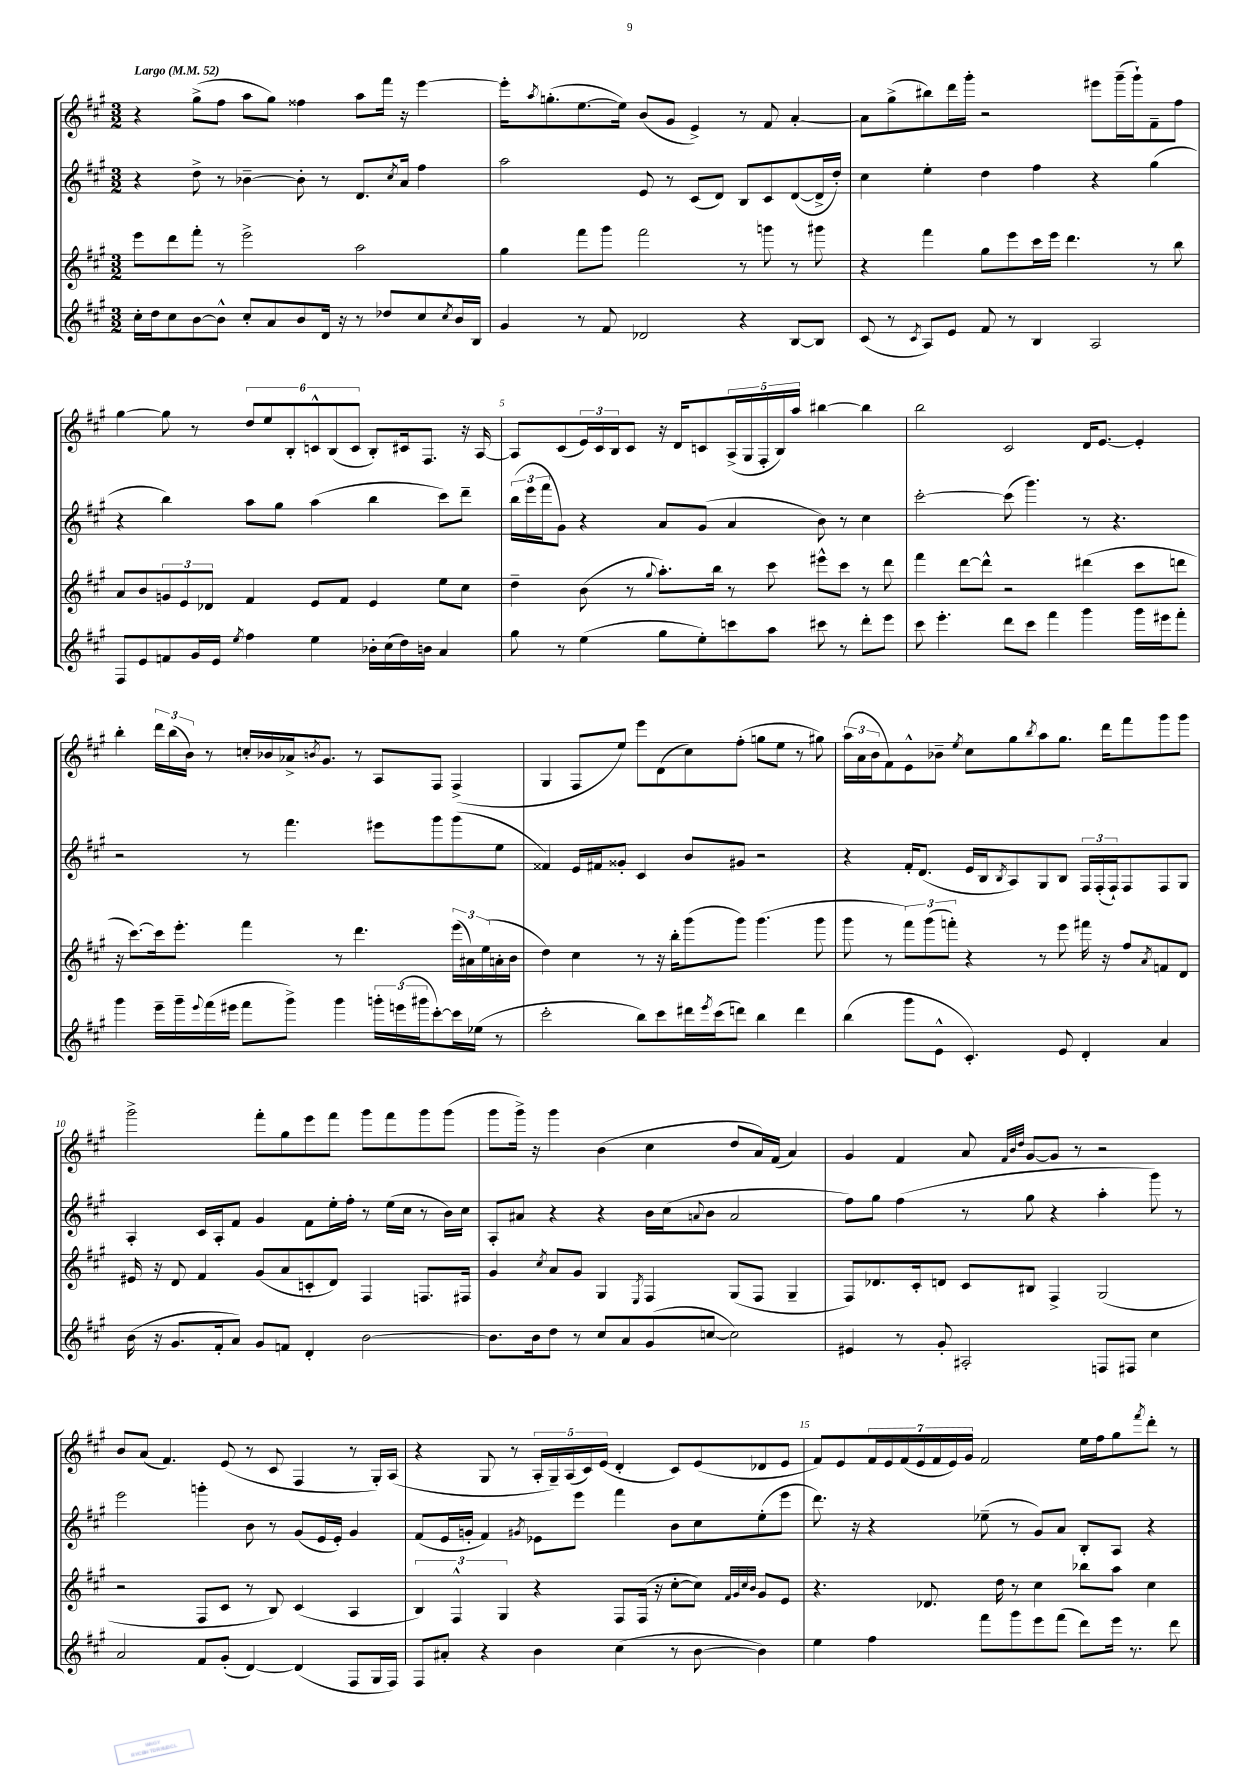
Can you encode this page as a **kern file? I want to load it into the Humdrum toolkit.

**kern	**kern	**kern	**kern
*staff4	*staff3	*staff2	*staff1
*clefG2	*clefG2	*clefG2	*clefG2
*k[f#c#g#]	*k[f#c#g#]	*k[f#c#g#]	*k[f#c#g#]
*M3/2	*M3/2	*M3/2	*M3/2
*MM52	*MM52	*MM52	*MM52
16cc#'\LL	8eee\L	4r	4r
16dd\J	.	.	.
8cc#\	8ddd\	.	.
[8b\	8fff#'\J	8dd^\	(8gg#^\L
8b^^\]J	8r	8r	8ff#\J
8cc#'/L	2eee^\	[4b-~\	8aa\L
8a/	.	.	8gg#\J)
8b/	.	8b-'\]	4ff##\
16d/Jk	.	8r	.
16r	.	.	.
8r	2aa\	8.d/L	8aa\L
8dd-/L	.	.	16fff#\Jk
.	.	8qcc#/	.
.	.	16a/Jk	16r
8cc#/	.	4ff#\	[4eee\
8qcc#/	.	.	.
16b/L	.	.	.
16B/JJ	.	.	.
=	=	=	=
4g#/	4gg#\	2aa\	16eee'\]LK
.	.	.	8qaa/
.	.	.	(8.gg'\
8r	8fff#\L	.	[8.ee\
8f#/	8ggg#\J	.	.
.	.	.	16ee\]Jk)
2d-/	2fff#\	8e/	(8b/L
.	.	8r	8g#/J
.	.	(8c#/L	4e^/)
.	.	8d/J)	.
4r	8r	8B/L	8r
.	8ggg\	8c#/	8f#/
[8B/L	8r	([8d/	[4a'/
8B/]J	8ggg#\	16d^/]L	.
.	.	16dd'/JJ)	.
=	=	=	=
(8c#/	4r	4cc#\	8a\]L
8r	.	.	(8gg#^\
8qc#/	.	.	.
8A/L)	4fff#\	4ee'\	8bb#\)
8e/J	.	.	16ddd\L
.	.	.	16ggg#'\JJ
8f#/	8gg#\L	4dd\	2r
8r	8eee\	.	.
4B/	16ccc#\L	4ff#\	.
.	16eee\JJ	.	.
.	4.ddd\	.	.
2A/	.	4r	8eee#\L
.	.	.	(16ggg#~\L
.	.	.	16ggg#`\J)
.	8r	(4gg#\	8f#~\
.	8bb\	.	8ff#\J
=	=	=	=
8F#/L	8a/L	4r	[4gg#\
8e/	8b/	.	.
8f/	12g/	4bb\)	8gg#\]
.	12e/	.	.
16g#/L	.	.	8r
.	12d-/J	.	.
16e/JJ	.	.	.
8qee/	.	.	.
4ff#\	4f#/	8aa\L	12dd/L
.	.	.	12ee/
.	.	8gg#\J	.
.	.	.	12B'/
4ee\	8e/L	(4aa\	12c^^/
.	.	.	(12B/
.	8f#/J	.	.
.	.	.	12c/J
16b-'\LL	4e/	4bb\	8B'/L)
(16cc#\	.	.	.
16dd\)	.	.	16c#/k
16b\JJ	.	.	8.F#/J
4a/	8ee\L	8ccc#\L)	.
.	8cc#\J	8ddd~\J	16r
.	.	.	[16A/
=	=	=	=
8gg#\	4dd~\	(24bb\LL	8A/]L
.	.	24eee\	.
.	.	24fff#\J	.
8r	.	8g#\J)	(8c#/
(4ee\	(8b\	4r	24e/L)
.	.	.	24c#/
.	.	.	24B/J
.	8r	.	8c#/J
.	8qqgg#/	.	.
8gg#\L	8.aa'\L)	8a/L	16r
.	.	.	16d/LK
8ee'\)	.	(8g#/J	8c/
.	16bb\Jk	.	.
8ccc\	8r	4a/	(20A^/L
.	.	.	20G#/
.	.	.	20F#'/
8aa\J	8ccc#\	.	.
.	.	.	20B/)
.	.	.	20aa/JJ
8ccc#\	8eee#^^\L	8b\)	[4bb#\
8r	8ccc#\J	8r	.
8ddd'\L	8r	4cc#\	4bb#\]
8eee\J	8ddd\	.	.
=	=	=	=
8ccc#\	4fff#\	[2ccc#'\	2bb\
4.eee'\	.	.	.
.	[8ddd\L	.	.
.	8ddd^^\]J	.	.
8ddd\L	2r	(8ccc#\]	2c#/
8ccc#\J	.	4.ggg#\)	.
4fff#\	.	.	.
4ggg#\	(4ddd#\	8r	16d/LK
.	.	.	[8.e/J
.	.	4.r	.
16ggg#\LL	8ccc#\L	.	4e'/]
16eee#\J	.	.	.
8fff#'\J	8ddd\J	.	.
=	=	=	=
4ggg#\	16r	2r	4bb'\
.	[8.ccc#\L)	.	.
16eee~\LL	16ccc#\]k	.	24ddd\LL
.	.	.	(24bb\
16ggg#~\	8.eee'\J	.	.
.	.	.	24b\JJ)
8qqeee/	.	.	.
(16fff#\	.	.	8r
16eee#\JJ	.	.	.
8fff#\L	4fff#\	8r	16cc'/LL
.	.	.	16b-/
8ggg#^\J)	.	4.fff#\	16a-^/J
.	.	.	8qb/
.	.	.	8.g#/J
4ggg#\	8r	.	.
.	4.ddd\	.	8r
24ggg'\LL	.	8eee#\L	8A/L
(24eee\	.	.	.
24ggg#\J	.	.	.
[8ccc#'\)	.	8ggg#\	8F#/J
16ccc#\]L	(24eee\LL	(8ggg#\	(4F#^/
.	24a#\)	.	.
(16ee-\JJ	.	.	.
.	(24ee\	.	.
8r	16a'\	8ee\J	.
.	16b\JJ	.	.
=	=	=	=
2ccc#'\	4dd\)	4f##/)	4G#/
.	4cc#\	16e/LL	8F#/L
.	.	16f#/J	.
.	.	8g##'/J	8ee/J)
8bb\L)	8r	4c#/	8eee\L
8ccc#\	16r	.	(8d\
.	16bb'\LK	.	.
16ddd#\L	(8ggg#\	8b/L	8cc#\)
8qeee/	.	.	.
(16ccc#\J	.	.	.
8ddd\J)	8ggg#\J)	8g#/J	(8ff#'\J
4bb\	(4.ggg#\	2r	8gg\L
.	.	.	8ee\J
4ddd\	.	.	8r
.	8ggg#\	.	8gg#\)
=	=	=	=
(4bb\	8ggg#\	4r	(24aa\LL
.	.	.	24a\
.	.	.	24b\J
.	8r	.	8f#\)
8ggg#\L	12fff#\L)	16f#'/LK	8e^^\
.	.	(8.d/J	.
.	(12ggg#\	.	.
8e^^\J	.	.	8b-~\J
.	12fff'\J)	.	.
.	.	.	8qee/
4.c#'/)	4r	16e/LL	8cc#\L
.	.	16B/J	.
.	.	8qB/	.
.	.	8A/)	8gg#\
.	.	.	8qbb/
.	8r	8G#/	8aa\
8e/	8eee\	8B/J	8.gg#\J
4d'/	16fff#\	24F#/LL	.
.	.	(24F#'/	.
.	16r	.	16ddd\LK
.	.	24F#`/J)	.
.	8ff#/L	8F#/	8fff#\
.	8qa/	.	.
4a/	8f/	8F#/	8ggg#\
.	8d/J	8G#/J	8ggg#\J
=	=	=	=
(16b\	16e#/	4A'/	2ggg#^\
16r	16r	.	.
8.g#/L	8d/	.	.
.	4f#/	16c#/LL	.
16f#'/k	.	16A'/J	.
8a/J)	.	8f#/J	.
8g#/L	(8g#/L	4g#/	8fff#'\L
8f/J	8a/	.	8gg#\
4d'/	8c'/	8f#\L	8eee\
.	8d/J)	16ee'\L	8fff#\J
.	.	16ff#'\JJ	.
[2b\	4F#/	8r	8ggg#\L
.	.	(16ee\LL	8fff#\
.	.	16cc#\JJ	.
.	8.F/L	8r	8ggg#\
.	.	16b\LL)	(8ggg#\J
.	16F#/Jk	16cc#\JJ	.
=	=	=	=
8.b\]L	4g#/	8A'/L	8ggg#\L
.	.	8a#/J	16ggg#^\Jk)
16b\k	.	.	16r
.	8qcc#/	.	.
8dd\J	8a/L	4r	4ggg#\
8r	8g#/J	.	.
8cc#/L	4G#/	4r	(4b\
8a/	.	.	.
.	8qE/	.	.
(8g#/	4F#/	16b\LL	4cc#\
.	.	(16cc#\J	.
.	.	8qqa/	.
[8cc/J	.	8b\J	.
2cc\])	(8G#/L	2a/	8dd/L
.	8F#/J	.	16a/L)
.	.	.	(16f#/JJ
.	4G#~/	.	4a/)
=	=	=	=
4e#/	8F#/L)	8ff#\L)	4g#/
.	8.d-/	8gg#\J	.
8r	.	(4ff#\	4f#/
.	16c#'/k	.	.
8g#'/	8d/J	.	.
2A#'/	8c#/L	8r	8a/
.	.	.	32qqf#/LLL
.	.	.	32qqb/
.	.	.	32qqdd/JJJ
.	8B#/J	8gg#\	[8g#/L
.	4F#^/	4r	8g#/]J
.	.	.	8r
8F/L	(2G#/	4aa'\	2r
8F#/J	.	.	.
4cc#\	.	8ggg#\)	.
.	.	8r	.
=	=	=	=
2a/	2r	2eee\	8b/L
.	.	.	(8a/J
.	.	.	4.f#/)
8f#/L	8F#/L	4ggg'\	.
(8g#'/J	8c#/J	.	(8e/
[4d/)	8r	8b\	8r
.	8B/)	8r	8c#/
(4d/]	(4c#/	(8g#/L	4F#/
.	.	16e/L	.
.	.	16e'/JJ)	.
8F#/L	4A/	4g#/	8r
16G#/L	.	.	16G#'/LL)
16F#/JJ)	.	.	(16A/JJ
=	=	=	=
8F#/L	6B/)	(8f#/L	4r
8a#'/J	.	16e/L	.
.	6F#^^/	.	.
.	.	16g'/JJ	.
4r	.	4f#/)	8G#/
.	6G#/	.	.
.	.	.	8r
.	.	8qg#/	.
4b\	4r	8e-\L	20A'/LL
.	.	.	20G#~/)
.	.	.	(20A/
.	.	8eee\J	.
.	.	.	20c#/)
.	.	.	(20e/JJ
(4cc#\	8F#/L	4fff#\	4d'/
.	(16F#/Jk	.	.
.	16r	.	.
8r	[8cc#'\L	8b\L	8c#/L)
[8b\	8cc#\]J)	8cc#\	(8e/
.	32qqf#/LLL	.	.
.	32qqg#/	.	.
.	32qqcc#/	.	.
.	32qqb/JJJ	.	.
4b\])	8g#/L	(8ee'\	8d-/
.	8e/J	8eee\J	8e/J
=	=	=	=
4ee\	4.r	8.ddd\)	8f#/L)
.	.	.	8e/
.	.	16r	.
4ff#\	.	4r	28f#/L
.	.	.	28e/
.	.	.	(28f#/
.	.	.	28e/
.	8.d-/	.	.
.	.	.	28f#/
.	.	.	28e/)
.	.	.	28g#/JJ
8fff#\L	.	(8ee-~\	2f#/
.	16dd\	.	.
8ggg#\	8r	8r	.
8eee\	4cc#\	8g#/L)	.
(8fff#\J	.	8a/J	.
8ddd\L)	8bb-\L	8B'/L	16ee\LL
.	.	.	16ff#\J
16eee\Jk	8aa\J	8A/J	8gg#\
8.r	.	.	.
.	.	.	8qfff#/
.	4cc#\	4r	8ddd'\J
8ddd\	.	.	8r
==	==	==	==
*-	*-	*-	*-
